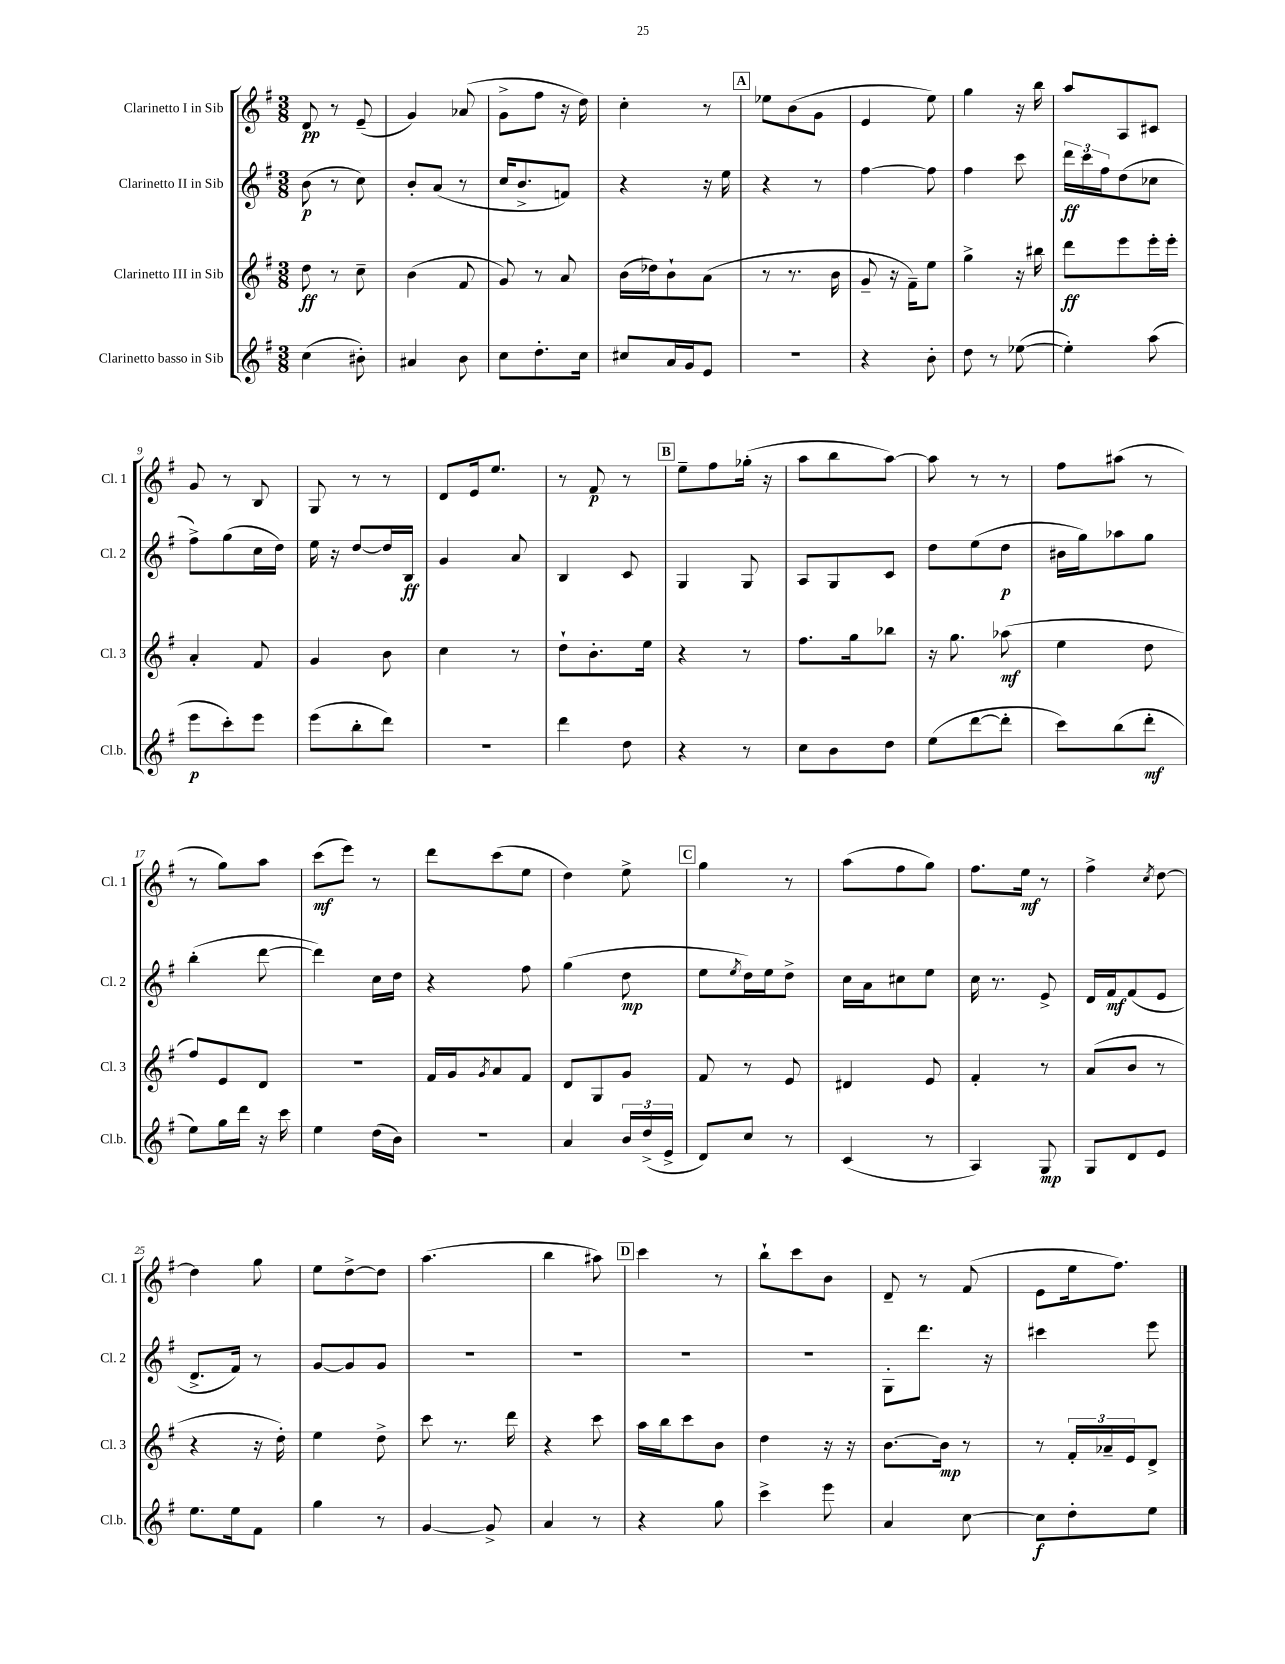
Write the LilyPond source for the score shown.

<<
\new StaffGroup <<
\new Staff = "s0" \with { instrumentName = "Clarinetto I in Sib" shortInstrumentName = "Cl. 1" } {
    \clef treble \key g \major \numericTimeSignature \time 3/8
    d'8\pp r8 e'8--( |
    g'4) aes'8( |
    g'8-> fis''8 r16 d''16) |
    c''4-. r8 |
    \mark \markup { \box "A" } ees''8 b'8( g'8 |
    e'4 e''8) |
    g''4 r16 b''16 |
    a''8 a8 cis'8 |
    g'8 r8 b8 |
    g8 r8 r8 |
    d'8 e'16 e''8. |
    r8 fis'8\p r8 |
    \mark \markup { \box "B" } e''8-- fis''8 ges''16-.( r16 |
    a''8 b''8 a''8~) |
    a''8 r8 r8 |
    fis''8 ais''8( r8 |
    r8 g''8) a''8 |
    c'''8\mf( e'''8) r8 |
    d'''8 c'''8( e''8 |
    d''4) e''8-> |
    \mark \markup { \box "C" } g''4 r8 |
    a''8( fis''8 g''8) |
    fis''8. e''16\mf r8 |
    fis''4-> \acciaccatura { c''8 } d''8~ |
    d''4 g''8 |
    e''8 d''8~-> d''8 |
    a''4.( |
    b''4 ais''8) |
    \mark \markup { \box "D" } c'''4 r8 |
    b''8-! c'''8 b'8 |
    d'8-- r8 fis'8( |
    e'8 e''16 fis''8.) \bar "|." |
}
\new Staff = "s1" \with { instrumentName = "Clarinetto II in Sib" shortInstrumentName = "Cl. 2" } {
    \clef treble \key g \major \numericTimeSignature \time 3/8
    b'8\p( r8 c''8) |
    b'8-. a'8( r8 |
    c''16 b'8.-> f'8) |
    r4 r16 e''16 |
    \mark \markup { \box "A" } r4 r8 |
    fis''4~ fis''8 |
    fis''4 c'''8 |
    \tuplet 3/2 { d'''16\ff c'''16 fis''16 } d''8( ces''8 |
    fis''8->) g''8( c''16 d''16) |
    e''16 r16 d''8~ d''16 b16\ff |
    g'4 a'8 |
    b4 c'8 |
    \mark \markup { \box "B" } g4 g8 |
    a8 g8 c'8 |
    d''8 e''8( d''8\p |
    bis'16 g''16) aes''8 g''8 |
    b''4-.( d'''8~ |
    d'''4) c''16 d''16 |
    r4 fis''8 |
    g''4( d''8\mp |
    \mark \markup { \box "C" } e''8 \acciaccatura { e''8 } d''16) e''16 d''8-> |
    c''16 a'16 cis''8 e''8 |
    c''16 r8. e'8-> |
    d'16 fis'16\mf fis'8( e'8 |
    d'8.-> fis'16) r8 |
    g'8~ g'8 g'8 |
    R4. |
    R4. |
    \mark \markup { \box "D" } R4. |
    R4. |
    g8-. d'''8. r16 |
    cis'''4 e'''8 \bar "|." |
}
\new Staff = "s2" \with { instrumentName = "Clarinetto III in Sib" shortInstrumentName = "Cl. 3" } {
    \clef treble \key g \major \numericTimeSignature \time 3/8
    d''8\ff r8 c''8-- |
    b'4( fis'8 |
    g'8) r8 a'8 |
    b'16( des''16) b'8-! a'8( |
    \mark \markup { \box "A" } r8 r8. b'16 |
    g'8-- r16 fis'16--) e''8 |
    g''4-> r16 bis''16 |
    d'''8\ff e'''8 e'''16-. e'''16-. |
    a'4-. fis'8 |
    g'4 b'8 |
    c''4 r8 |
    d''8-! b'8.-. e''16 |
    \mark \markup { \box "B" } r4 r8 |
    fis''8. g''16 bes''8 |
    r16 g''8. aes''8\mf( |
    e''4 d''8 |
    fis''8) e'8 d'8 |
    R4. |
    fis'16 g'16 \acciaccatura { g'8 } a'8 fis'8 |
    d'8 g8 g'8 |
    \mark \markup { \box "C" } fis'8 r8 e'8 |
    dis'4 e'8 |
    fis'4-. r8 |
    a'8( b'8 r8 |
    r4 r16 d''16-.) |
    e''4 d''8-> |
    c'''8 r8. d'''16 |
    r4 c'''8 |
    \mark \markup { \box "D" } a''16 b''16 c'''8 b'8 |
    d''4 r16 r16 |
    b'8.~ b'16\mp r8 |
    r8 \tuplet 3/2 { fis'16-. aes'16-- e'16 } d'8-> \bar "|." |
}
\new Staff = "s3" \with { instrumentName = "Clarinetto basso in Sib" shortInstrumentName = "Cl.b." } {
    \clef treble \key g \major \numericTimeSignature \time 3/8
    c''4( bis'8-.) |
    ais'4 b'8 |
    c''8 d''8.-. c''16 |
    cis''8 a'16 g'16 e'8 |
    \mark \markup { \box "A" } R4. |
    r4 b'8-. |
    d''8 r8 ees''8~( |
    ees''4-.) a''8( |
    e'''8\p c'''8-.) e'''8 |
    e'''8( b''8-. d'''8) |
    R4. |
    d'''4 d''8 |
    \mark \markup { \box "B" } r4 r8 |
    c''8 b'8 d''8 |
    e''8( d'''8~ d'''8-. |
    c'''8) b''8( d'''8-.\mf |
    e''8) g''16 d'''16 r16 c'''16 |
    e''4 d''16( b'16) |
    R4. |
    a'4 \tuplet 3/2 { b'16 d''16->( e'16-> } |
    \mark \markup { \box "C" } d'8) c''8 r8 |
    c'4( r8 |
    a4) g8\mp |
    g8 d'8 e'8 |
    e''8. e''16 fis'8 |
    g''4 r8 |
    g'4~ g'8-> |
    a'4 r8 |
    \mark \markup { \box "D" } r4 g''8 |
    c'''4-> e'''8 |
    a'4 c''8~ |
    c''8\f d''8-. e''8 \bar "|." |
}
>>
>>
